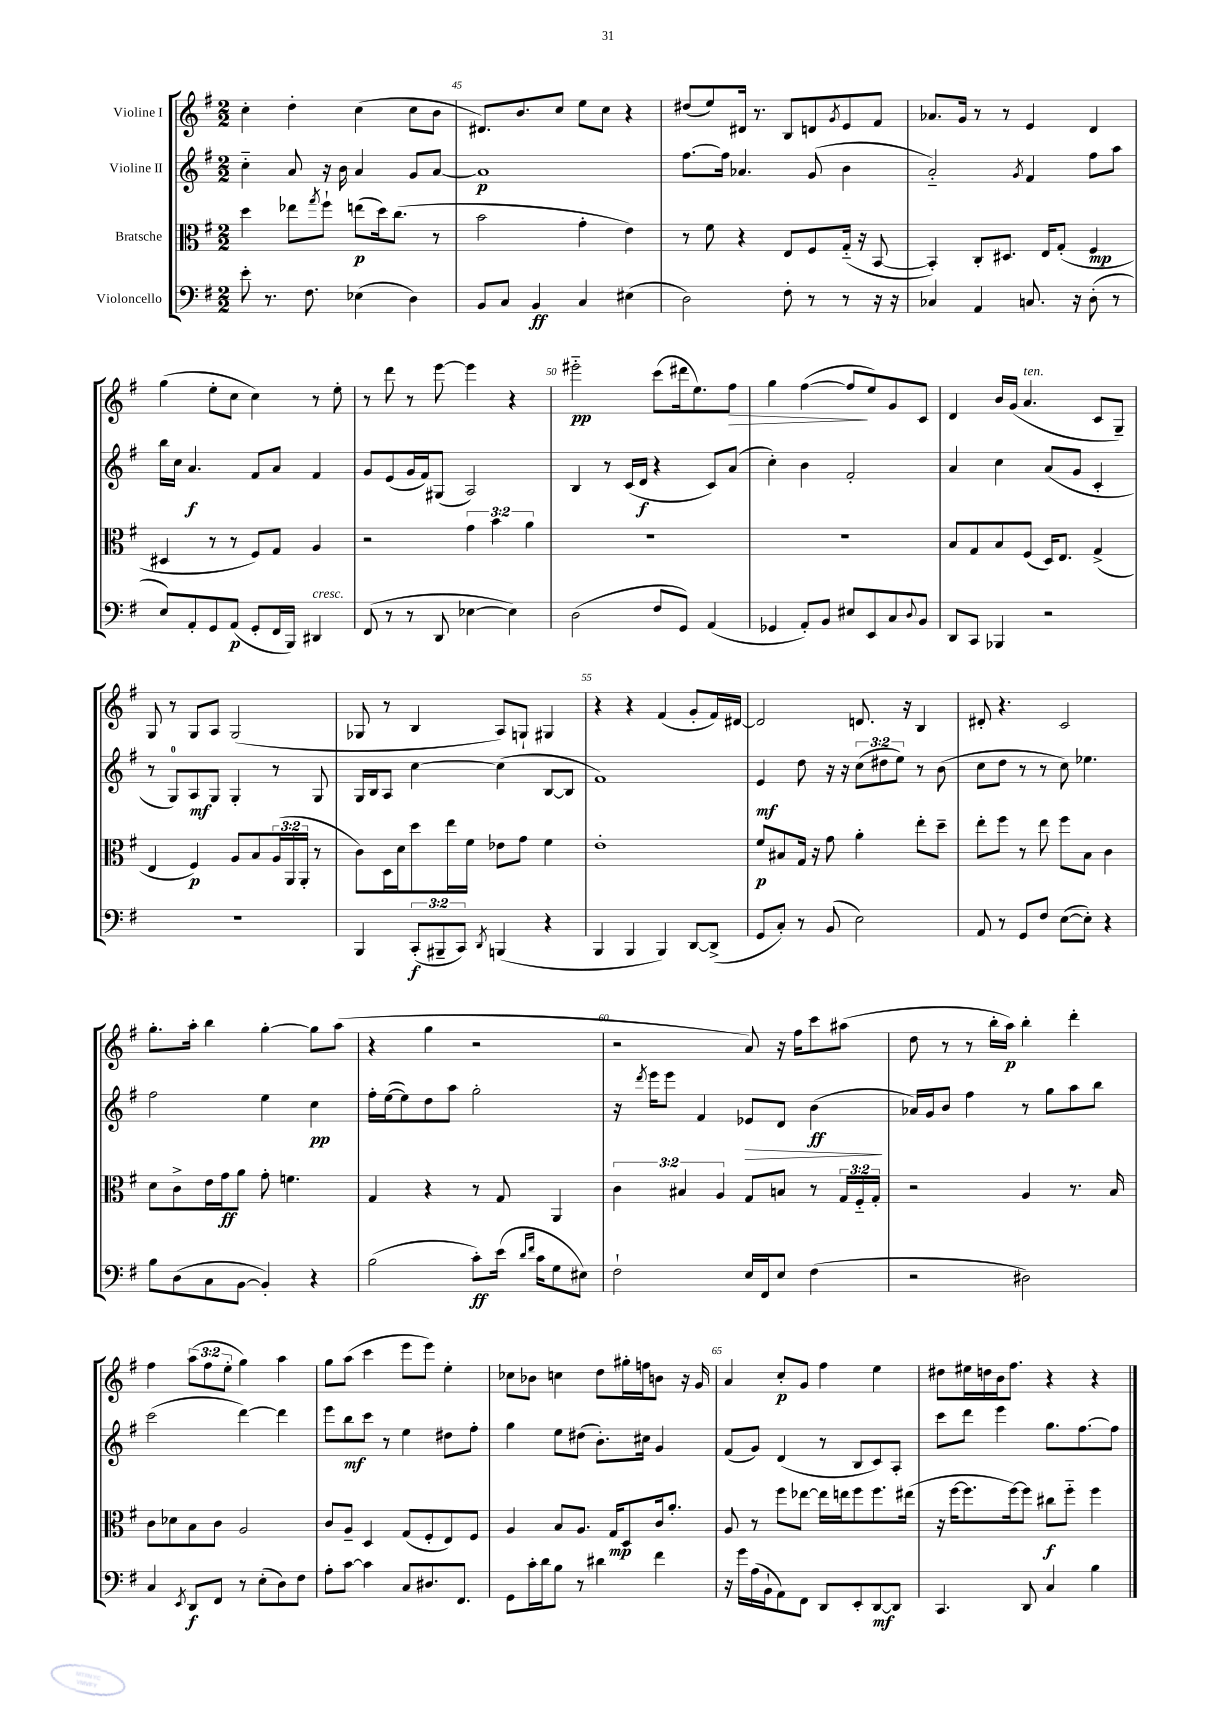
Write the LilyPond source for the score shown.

<<
\new StaffGroup <<
\new Staff = "s0" \with { instrumentName = "Violine I" } {
    \clef treble \key g \major \numericTimeSignature \time 2/2 \override Staff.TupletNumber.text = #tuplet-number::calc-fraction-text
    c''4-. d''4-. c''4( c''8 b'8 |
    dis'8.) b'8. c''8 e''8 c''8 r4 |
    dis''8( e''8) dis'16 r8. b8 d'8 \acciaccatura { g'8 } e'8 fis'8 |
    aes'8. g'16 r8 r8 e'4 d'4 |
    g''4( e''8-. c''8 c''4) r8 e''8-. |
    r8 d'''8 r8 e'''8~ e'''4 r4 |
    eis'''2-_\pp c'''8( dis'''16 e''8.) fis''8\> |
    g''4 fis''4~( fis''8\! e''8) g'8 c'8 |
    d'4 b'16 g'16( a'4.^\markup { \italic "ten." } c'8 g8--) |
    g8 r8 g8 a8 g2( |
    ges8 r8 b4 a8) g8-! gis4 |
    r4 r4 fis'4( g'8-. fis'16) dis'16~ |
    dis'2 d'8. r16 b4 |
    dis'8-. r4. c'2 |
    g''8.-. a''16-. b''4 g''4~-. g''8 a''8( |
    r4 g''4 r2 |
    r2 a'8) r16 fis''16 c'''8 ais''8( |
    d''8 r8 r8 b''16-. a''16\p) b''4-. d'''4-. |
    fis''4 \tuplet 3/2 { a''8( fis''8 e''8-. } g''4) a''4 |
    g''8 a''8( c'''4 e'''8 e'''8) e''4-. |
    ces''8 bes'8 c''4 d''8 gis''16-. f''16 b'8 r16 g'16 |
    a'4 c''8-.\p g'8 fis''4 e''4 |
    dis''8 eis''16 d''16 b'16 fis''8. r4 r4 \bar "|." |
}
\new Staff = "s1" \with { instrumentName = "Violine II" } {
    \clef treble \key g \major \numericTimeSignature \time 2/2 \override Staff.TupletNumber.text = #tuplet-number::calc-fraction-text
    c''4-_ a'8 r16 b'16 a'4 g'8 a'8~ |
    a'1\p |
    fis''8.~ fis''16 aes'4. g'8( b'4 |
    a'2-_) \acciaccatura { g'8 } fis'4 fis''8 a''8 |
    b''16 c''16 a'4.\f fis'8 a'8 fis'4 |
    g'8 e'8( g'16 fis'16) gis8( a2) |
    b4 r8 c'16( d'16\f r4 c'8) a'8( |
    c''4-.) b'4 fis'2-. |
    a'4 c''4 a'8( g'8 c'4-. |
    r8 g8-0) a8\mf g8 g4-. r8 g8 |
    g16 b16 a8 c''4~ c''4( b8~ b8 |
    fis'1) |
    e'4\mf d''8 r16 r16 \tuplet 3/2 { c''8( dis''8 e''8) } r8 b'8( |
    c''8 d''8 r8 r8 c''8) ees''4. |
    fis''2 e''4 c''4\pp |
    fis''16-. e''16~( e''8) d''8 a''8 g''2-. |
    r16 \acciaccatura { d'''8 } e'''16 e'''8 fis'4 ees'8\> d'8 b'4\ff\!( |
    aes'16) g'16 b'8 fis''4 r8 g''8 a''8 b''8 |
    c'''2( d'''4~) d'''4 |
    e'''8 b''8\mf c'''8 r8 e''4 dis''8 fis''8-. |
    g''4 e''8 dis''8( b'8.-.) cis''16 g'4 |
    fis'8( g'8) d'4( r8 b8 c'8) a8-. |
    c'''8 d'''8 e'''4 g''8. fis''8.~ fis''8 \bar "|." |
}
\new Staff = "s2" \with { instrumentName = "Bratsche" } {
    \clef alto \key g \major \numericTimeSignature \time 2/2 \override Staff.TupletNumber.text = #tuplet-number::calc-fraction-text
    d''4 ees''8 \acciaccatura { g''8 } fis''8-! e''8\p( d''16) c''8.( r8 |
    b'2 g'4-. e'4) |
    r8 fis'8 r4 e8 fis8 g16-_( r16 b,8~ |
    b,4-.) c8-. dis8. e16 g8-.( fis4\mp |
    dis4 r8 r8 fis8) g8 a4 |
    r2 \tuplet 3/2 { g'4 b'4 a'4 } |
    R1 |
    R1 |
    b8 g8 b8 fis8( d16) e8. g4->( |
    e4 fis4\p) a8 b8 \tuplet 3/2 { a16( a,16 a,16-. } r8 |
    c'8) d16 d'16 d''8 e''16 fis'16 ees'8 g'8 fis'4 |
    e'1-. |
    fis'8\p bis8 g16 r16 g'8 a'4-. e''8-. d''8-- |
    e''8-. fis''8 r8 e''8 fis''8 b8 c'4 |
    d'8 c'8-> e'16 g'16\ff a'8 g'8-. f'4. |
    g4 r4 r8 g8 a,4 |
    \tuplet 3/2 { c'4 bis4 a4 } g8 b8 r8 \tuplet 3/2 { g16 fis16-_ g16-. } |
    r2 a4 r8. b16 |
    c'8 des'8 b8 c'8 a2 |
    c'8 a8-- d4 g8( fis8-. e8) fis8 |
    a4 b8 a8. g16\mp d8 c'16 a'8.-. |
    a8 r8 fis''8 ees''8~ ees''16 e''16 fis''8 fis''8. eis''16( |
    r16 fis''16~ fis''8. fis''16~) fis''8 cis''8\f fis''8-_ fis''4 \bar "|." |
}
\new Staff = "s3" \with { instrumentName = "Violoncello" } {
    \clef bass \key g \major \numericTimeSignature \time 2/2 \override Staff.TupletNumber.text = #tuplet-number::calc-fraction-text
    e'8-. r8. fis8. ees4( d4) |
    b,8 c8 b,4\ff c4 eis4( |
    d2) fis8-. r8 r8 r16 r16 |
    ces4 a,4 c8. r16 d8-.( r8 |
    e8) a,8-. g,8 a,8\p( g,8-. fis,16 b,,16) dis,4^\markup { \italic "cresc." } |
    fis,8( r8 r8 d,8 ees4~ ees4) |
    d2( fis8 g,8) a,4( |
    ges,4 a,8-.) b,8 eis8 e,8 c8 \appoggiatura { d8 } b,8 |
    d,8 c,8 bes,,4 r2 |
    r1 |
    b,,4 \tuplet 3/2 { c,8-.\f( bis,,8-- c,8) } \acciaccatura { d,8 } b,,4( r4 |
    b,,4 b,,4 b,,4) d,8~ d,8->( |
    g,8 c8-.) r8 b,8( e2) |
    a,8 r8 g,8 fis8 e8~( e8-.) r4 |
    b8 d8( c8 b,8~ b,4-.) r4 |
    b2( c'8-.\ff) e'16( \grace { d'16 fis'16 } c'16 g8 eis8) |
    fis2-! e16 fis,16 e8 fis4( |
    r2 dis2) |
    c4 \acciaccatura { e,8 } d,8\f fis,8 r8 e8-.( d8) fis8 |
    a8-. c'8~ c'4 c8 dis8. fis,8. |
    g,8 c'16-. d'16 b8 r8 dis'4 fis'4 |
    r16 g'16 a16( b,16-! a,8) fis,8 d,8 e,8-. d,8~\mf d,8 |
    c,4. d,8 c4 b4 \bar "|." |
}
>>
>>
\layout { \context { \Score currentBarNumber = #44 \override BarNumber.break-visibility = ##(#f #t #t) barNumberVisibility = #(every-nth-bar-number-visible 5) } }
